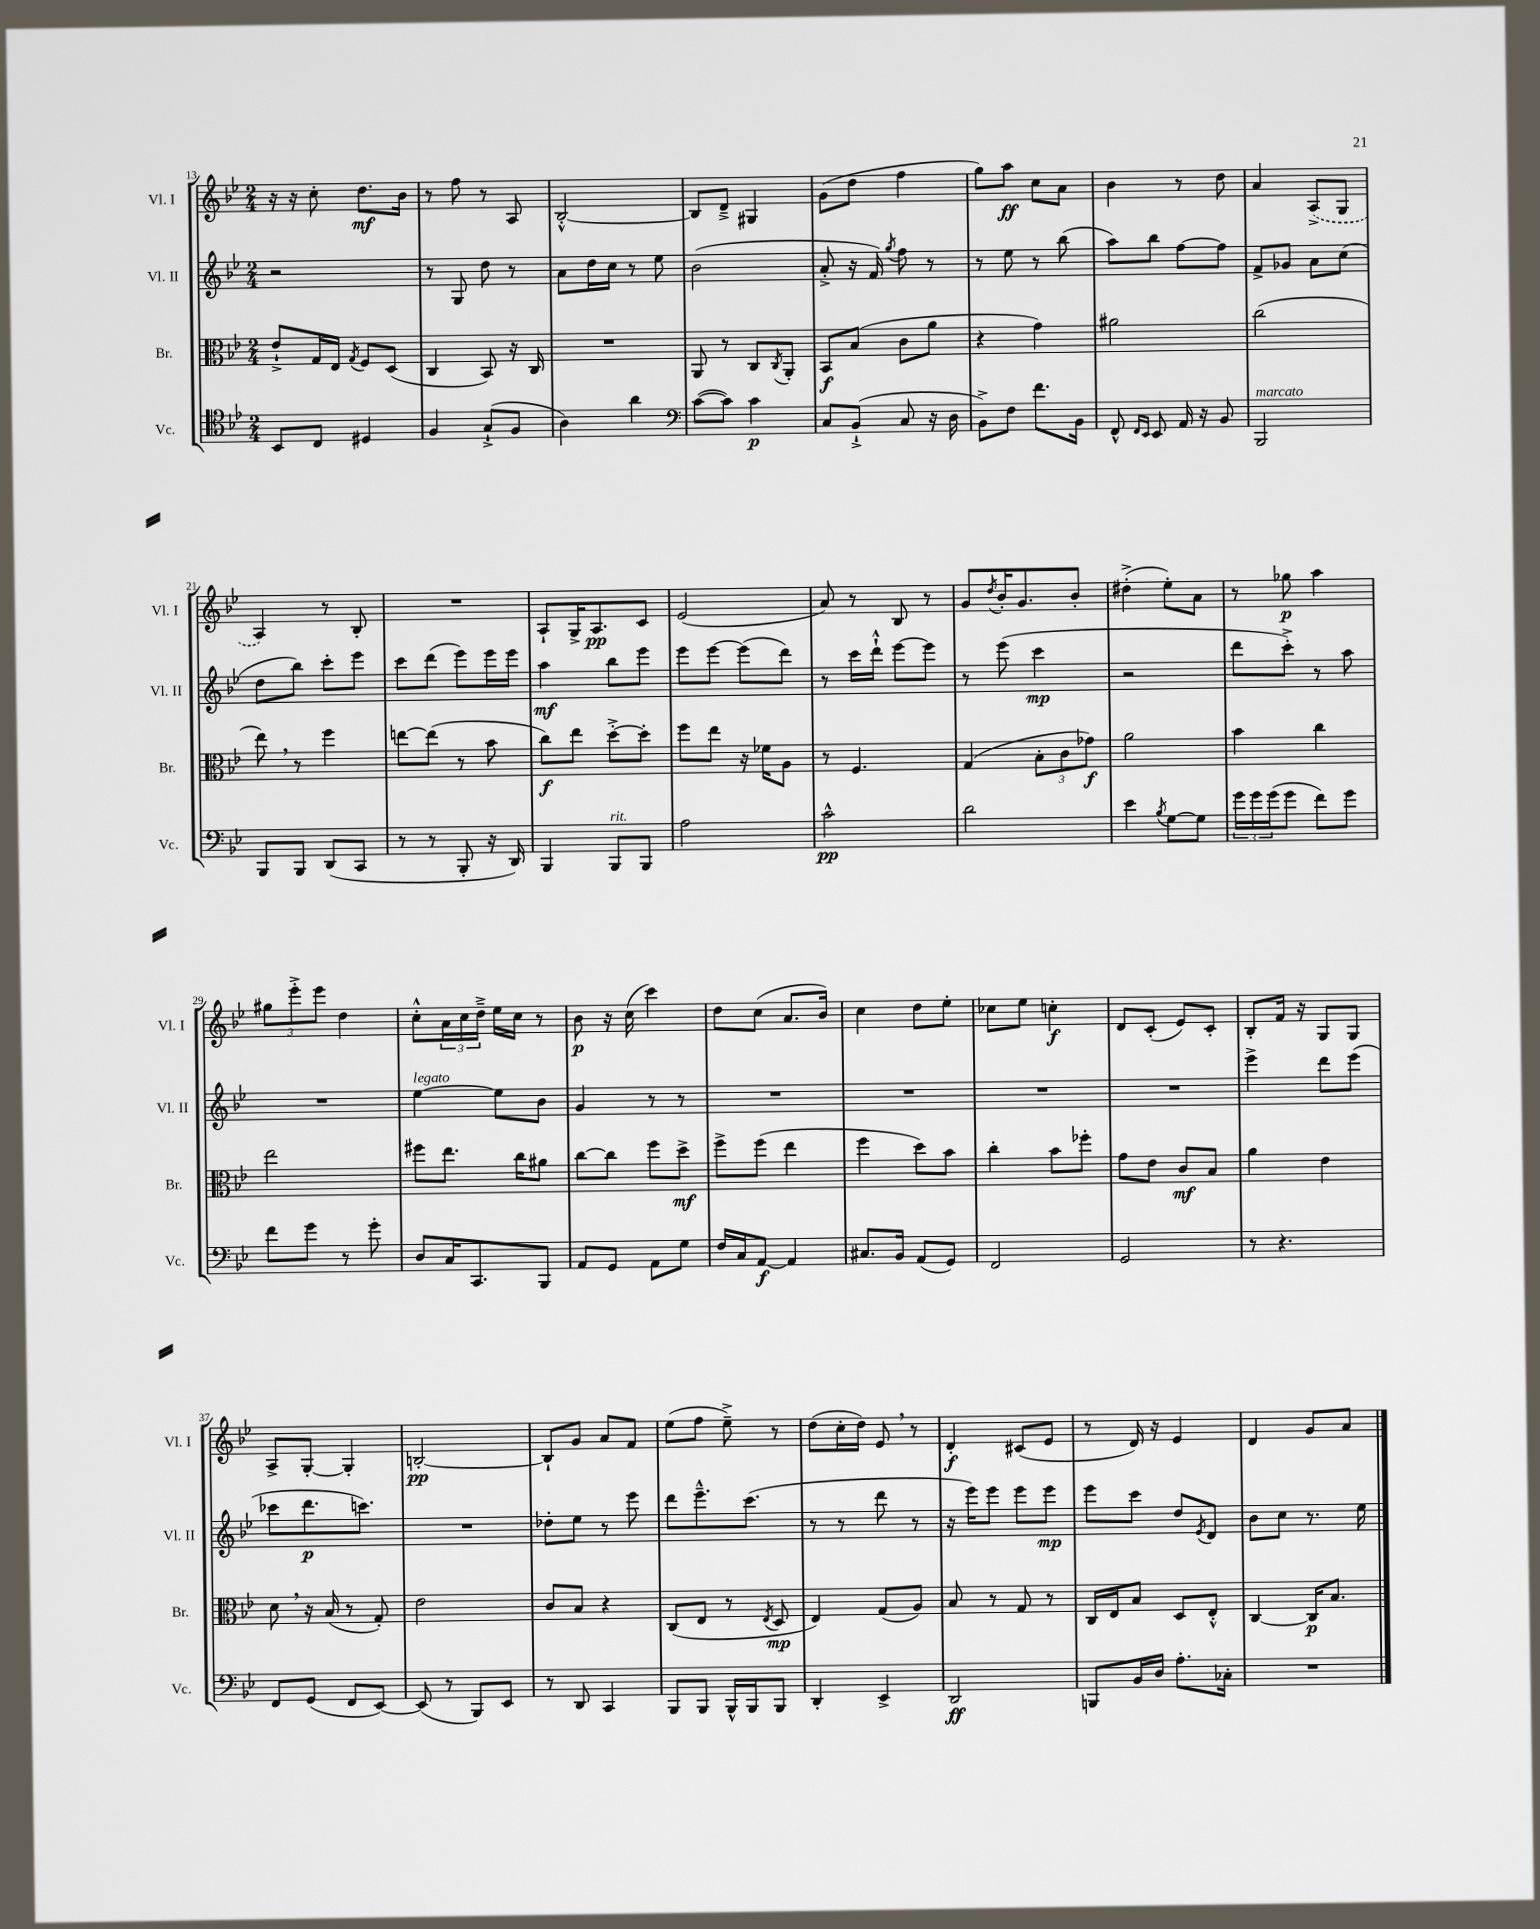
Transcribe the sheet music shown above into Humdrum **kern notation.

**kern	**dynam	**kern	**dynam	**kern	**dynam	**kern	**dynam
*part4	*part4	*part3	*part3	*part2	*part2	*part1	*part1
*staff4	*staff4	*staff3	*staff3	*staff2	*staff2	*staff1	*staff1
*I"Vc.	*	*I"Br.	*	*I"Vl. II	*	*I"Vl. I	*
*I'Vc.	*	*I'Br.	*	*I'Vl. II	*	*I'Vl. I	*
*clefC4	*	*clefC3	*	*clefG2	*	*clefG2	*
*k[b-e-]	*	*k[b-e-]	*	*k[b-e-]	*	*k[b-e-]	*
*M2/4	*	*M2/4	*	*M2/4	*	*M2/4	*
=13	=13	=13	=13	=13	=13	=13	=13
8BB-/L	.	8e-`^/L	.	2r	.	16r	.
.	.	.	.	.	.	16r	.
8C/J	.	16G/L	.	.	.	8cc'\	.
.	.	16E-/JJ	.	.	.	.	.
.	.	8qG/	.	.	.	.	.
4D#X/	.	8F/L	.	.	.	8.dd\L	mf
.	.	(8D/J	.	.	.	.	.
.	.	.	.	.	.	16b-\Jk	.
=14	=14	=14	=14	=14	=14	=14	=14
4F/	.	4C/	.	8r	.	8r	.
.	.	.	.	8G/	.	8ff\	.
(8G`^/L	.	8BB-/)	.	8dd\	.	8r	.
8F/J	.	16r	.	8r	.	8A/	.
.	.	16C/	.	.	.	.	.
=15	=15	=15	=15	=15	=15	=15	=15
4A\)	.	2r	.	8a\L	.	[2B-'^^/	.
.	.	.	.	16dd\L	.	.	.
.	.	.	.	16cc\JJ	.	.	.
4a\	.	.	.	8r	.	.	.
.	.	.	.	8ee-\	.	.	.
=16	=16	=16	=16	=16	=16	=16	=16
*clefF4	*	*	*	*	*	*	*
([8c\L	.	8AA/	.	(2b-\	.	8B-/L]	.
8c\J])	.	8r	.	.	.	8d~^/J	.
4c\	p	8C/L	.	.	.	4G#X/	.
.	.	8qC/	.	.	.	.	.
.	.	8AA'/J	.	.	.	.	.
=17	=17	=17	=17	=17	=17	=17	=17
8C/L	.	8BB-/L	f	8a'^/	.	(8g\L	.
(8BB-`^/J	.	(8B-/J	.	16r	.	8dd\J	.
.	.	.	.	16f/)	.	.	.
.	.	.	.	8qgg/	.	.	.
8C/	.	8c\L	.	8ff\	.	4ff\	.
16r	.	8a\J	.	8r	.	.	.
16D\	.	.	.	.	.	.	.
=18	=18	=18	=18	=18	=18	=18	=18
8BB-^\L)	.	4r	.	8r	.	8gg\L)	.
8F\J	.	.	.	8ee-\	.	8aa\J	ff
8.f\L	.	4g\)	.	8r	.	8cc\L	.
.	.	.	.	(8bb-\	.	8a\J	.
16BB-\Jk	.	.	.	.	.	.	.
=19	=19	=19	=19	=19	=19	=19	=19
8FF^^/	.	2a#X\	.	8aa\L)	.	4b-\	.
16qqFF/LL	.	.	.	.	.	.	.
16qqEE-/JJ	.	.	.	.	.	.	.
8EE-/	.	.	.	8bb-\J	.	.	.
16AA/	.	.	.	[8ff\L	.	8r	.
16r	.	.	.	.	.	.	.
8BB-/	.	.	.	8ff\J]	.	8dd\	.
=20	=20	=20	=20	=20	=20	=20	=20
!LO:TX:a:i:t=marcato	!	!	!	!	!	!	!
2BBB-/	.	(2cc\	.	8f^/L	.	4a/	.
.	.	.	.	8g-X/J	.	.	.
.	.	.	.	8a\L	.	(8A^/L	.
.	.	.	.	(8cc\J	.	8G/J	.
!!LO:LB:g=z
=21	=21	=21	=21	=21	=21	=21	=21
8BBB-/L	.	8ee-,\)	.	8dd\L	.	4A/)	.
8BBB-/J	.	8r	.	8bb-\J)	.	.	.
(8DD/L	.	4ff\	.	8ccc'\L	.	8r	.
8CC/J	.	.	.	8eee-\J	.	8B-'/	.
=22	=22	=22	=22	=22	=22	=22	=22
8r	.	[8een\L	.	8ccc\L	.	2r	.
8r	.	(8ee\J]	.	(8ddd\J	.	.	.
8BBB-'/	.	8r	.	8eee-\L)	.	.	.
16r	.	8b-\	.	16eee-\L	.	.	.
16DD/)	.	.	.	16eee-\JJ	.	.	.
=23	=23	=23	=23	=23	=23	=23	=23
4BBB-/	.	8cc\L)	f	4aa\	mf	8A`/L	.
.	.	8ee-\J	.	.	.	16G^/K	.
.	.	.	.	.	.	8.A/	pp
!LO:TX:a:i:t=rit.	!	!	!	!	!	!	!
8BBB-/L	.	[8dd'^\L	.	8bb-\L	.	.	.
8BBB-/J	.	8dd'\J]	.	8eee-\J	.	8c/J	.
=24	=24	=24	=24	=24	=24	=24	=24
2A\	.	8ff\L	.	8eee-\L	.	(2e-/	.
.	.	8ee-\J	.	[8eee-\J	.	.	.
.	.	16r	.	(8eee-\L]	.	.	.
.	.	16f-X\KL	.	.	.	.	.
.	.	8A\J	.	8ddd\J)	.	.	.
=25	=25	=25	=25	=25	=25	=25	=25
2c^^\	pp	8r	.	8r	.	8a/)	.
.	.	4.F/	.	16ccc\LL	.	8r	.
.	.	.	.	16ddd`^^\JJ	.	.	.
.	.	.	.	[8eee-\L	.	8B-/	.
.	.	.	.	8eee-\J]	.	8r	.
=26	=26	=26	=26	=26	=26	=26	=26
2d\	.	(4G/	.	8r	.	8g/L	.
.	.	.	.	.	.	8qdd/	.
.	.	.	.	(8eee-\	.	16b-'/K	.
.	.	.	.	.	.	8.g/	.
.	.	12B-'\L	.	4ccc\	mp	.	.
.	.	12c\	.	.	.	.	.
.	.	.	.	.	.	8b-'/J	.
.	.	12g-X\J)	f	.	.	.	.
=27	=27	=27	=27	=27	=27	=27	=27
4e-\	.	2a\	.	2r	.	(4dd#X'^\	.
8qB-/	.	.	.	.	.	.	.
[8G\L	.	.	.	.	.	8ee-'\L)	.
8G\J]	.	.	.	.	.	8a\J	.
=28	=28	=28	=28	=28	=28	=28	=28
24g\LL	.	4b-\	.	8ddd\L	.	8r	.
24g\	.	.	.	.	.	.	.
(24g\J	.	.	.	.	.	.	.
8g\J	.	.	.	8ccc'^\J)	.	8gg-X\	p
8f\L)	.	4cc\	.	8r	.	4aa\	.
8g\J	.	.	.	8aa\	.	.	.
!!LO:LB:g=z
=29	=29	=29	=29	=29	=29	=29	=29
8f\L	.	2ee-\	.	2r	.	12gg#X\L	.
.	.	.	.	.	.	12eee-'^\	.
8g\J	.	.	.	.	.	.	.
.	.	.	.	.	.	12eee-\J	.
8r	.	.	.	.	.	4dd\	.
8g'\	.	.	.	.	.	.	.
=30	=30	=30	=30	=30	=30	=30	=30
!	!	!	!	!LO:TX:a:i:t=legato	!	!	!
8D/L	.	8ff#X\L	.	[4ee-\	.	8cc'^^\L	.
16C/K	.	8.ee-\J	.	.	.	24a\L	.
.	.	.	.	.	.	24cc\	.
8.CC/	.	.	.	.	.	.	.
.	.	.	.	.	.	24dd~^\JJ	.
.	.	.	.	8ee-\L]	.	16ee-\LL	.
.	.	16cc\KL	.	.	.	16cc\JJ	.
8BBB-/J	.	8a#X\J	.	8b-\J	.	8r	.
=31	=31	=31	=31	=31	=31	=31	=31
8AA/L	.	[8cc\L	.	4g/	.	8b-\	p
8GG/J	.	8cc\J]	.	.	.	16r	.
.	.	.	.	.	.	(16cc\	.
8AA\L	.	8ff\L	.	8r	.	4ccc\)	.
8G\J	.	8dd^\J	mf	8r	.	.	.
=32	=32	=32	=32	=32	=32	=32	=32
16F/LL	.	8ff^\L	.	2r	.	8dd\L	.
16C/J	.	.	.	.	.	.	.
[8AA/J	f	(8ff\J	.	.	.	(8cc\J	.
4AA/]	.	4ee-\	.	.	.	8.a/L	.
.	.	.	.	.	.	16b-/Jk)	.
=33	=33	=33	=33	=33	=33	=33	=33
8.C#X/L	.	4ff\	.	2r	.	4cc\	.
16BB-/Jk	.	.	.	.	.	.	.
(8AA/L	.	8dd\L)	.	.	.	8dd\L	.
8GG/J)	.	8b-\J	.	.	.	8ee-'\J	.
=34	=34	=34	=34	=34	=34	=34	=34
2FF/	.	4cc'\	.	2r	.	8cc-X\L	.
.	.	.	.	.	.	8ee-\J	.
.	.	8b-\L	.	.	.	4ccn'\	f
.	.	8ff-X'\J	.	.	.	.	.
=35	=35	=35	=35	=35	=35	=35	=35
2GG/	.	8g\L	.	2r	.	8d/L	.
.	.	8e-\J	.	.	.	(8c'/J	.
.	.	8c/L	mf	.	.	8e-/L)	.
.	.	8B-/J	.	.	.	8c'/J	.
=36	=36	=36	=36	=36	=36	=36	=36
8r	.	4a\	.	4eee-^\	.	8B-'/L	.
4.r	.	.	.	.	.	16f/Jk	.
.	.	.	.	.	.	16r	.
.	.	4e-\	.	8ddd\L	.	8G/L	.
.	.	.	.	(8eee-\J	.	8G/J	.
!!LO:LB:g=z
=37	=37	=37	=37	=37	=37	=37	=37
8FF/L	.	8d,\	.	8ccc-X\L	.	8A^/L	.
(8GG/J	.	16r	.	8.ddd\	p	[8G'/J	.
.	.	(16B-/	.	.	.	.	.
8FF/L	.	8r	.	.	.	4G'/]	.
.	.	.	.	8.cccn\J)	.	.	.
[8EE-/J)	.	8G'/)	.	.	.	.	.
=38	=38	=38	=38	=38	=38	=38	=38
(8EE-/]	.	2e-\	.	2r	.	[2Bn'/	pp
8r	.	.	.	.	.	.	.
8BBB-/L)	.	.	.	.	.	.	.
8EE-/J	.	.	.	.	.	.	.
=39	=39	=39	=39	=39	=39	=39	=39
8r	.	8c/L	.	8dd-X'\L	.	8B`/L]	.
8DD/	.	8B-/J	.	8ee-\J	.	8g/J	.
4CC/	.	4r	.	8r	.	8a/L	.
.	.	.	.	8eee-\	.	8f/J	.
=40	=40	=40	=40	=40	=40	=40	=40
8BBB-/L	.	(8C/L	.	8ddd\L	.	(8ee-\L	.
8BBB-/J	.	8E-/J	.	8.eee-~^^\	.	8ff\J	.
16BBB-^^/LL	.	8r	.	.	.	8ee-~^\)	.
16BBB-/J	.	.	.	(8.ccc\J	.	.	.
.	.	8qE-/	.	.	.	.	.
8BBB-/J	.	8D/	mp	.	.	8r	.
=41	=41	=41	=41	=41	=41	=41	=41
4DD'/	.	4E-/)	.	8r	.	(8dd\L	.
.	.	.	.	8r	.	16cc'\L	.
.	.	.	.	.	.	16dd\JJ)	.
4EE-^/	.	(8G/L	.	8ddd\	.	8e-,/	.
.	.	8A/J)	.	8r	.	8r	.
=42	=42	=42	=42	=42	=42	=42	=42
2DD/	ff	8B-/	.	16r	.	4d'/	f
.	.	.	.	16eee-\KL)	.	.	.
.	.	8r	.	8eee-\J	.	.	.
.	.	8G/	.	8eee-\L	.	(8c#X/L	.
.	.	8r	.	8eee-\J	mp	8e-/J	.
=43	=43	=43	=43	=43	=43	=43	=43
8BBBn/L	.	16C/LL	.	8eee-\L	.	8r	.
.	.	16E-/J	.	.	.	.	.
16BB-/L	.	8B-/J	.	8ccc\J	.	16d/)	.
16D/JJ	.	.	.	.	.	16r	.
8.A'\L	.	8D/L	.	8dd/L	.	4e-/	.
.	.	.	.	8qe-/	.	.	.
.	.	8E-'^^/J	.	8d/J	.	.	.
16C-X'\Jk	.	.	.	.	.	.	.
=44	=44	=44	=44	=44	=44	=44	=44
2r	.	[4C/	.	8b-\L	.	4d/	.
.	.	.	.	8cc\J	.	.	.
.	.	16C/KL]	p	8.r	.	8g/L	.
.	.	8.B-/J	.	.	.	.	.
.	.	.	.	.	.	8a/J	.
.	.	.	.	16ee-\	.	.	.
==	==	==	==	==	==	==	==
*-	*-	*-	*-	*-	*-	*-	*-
